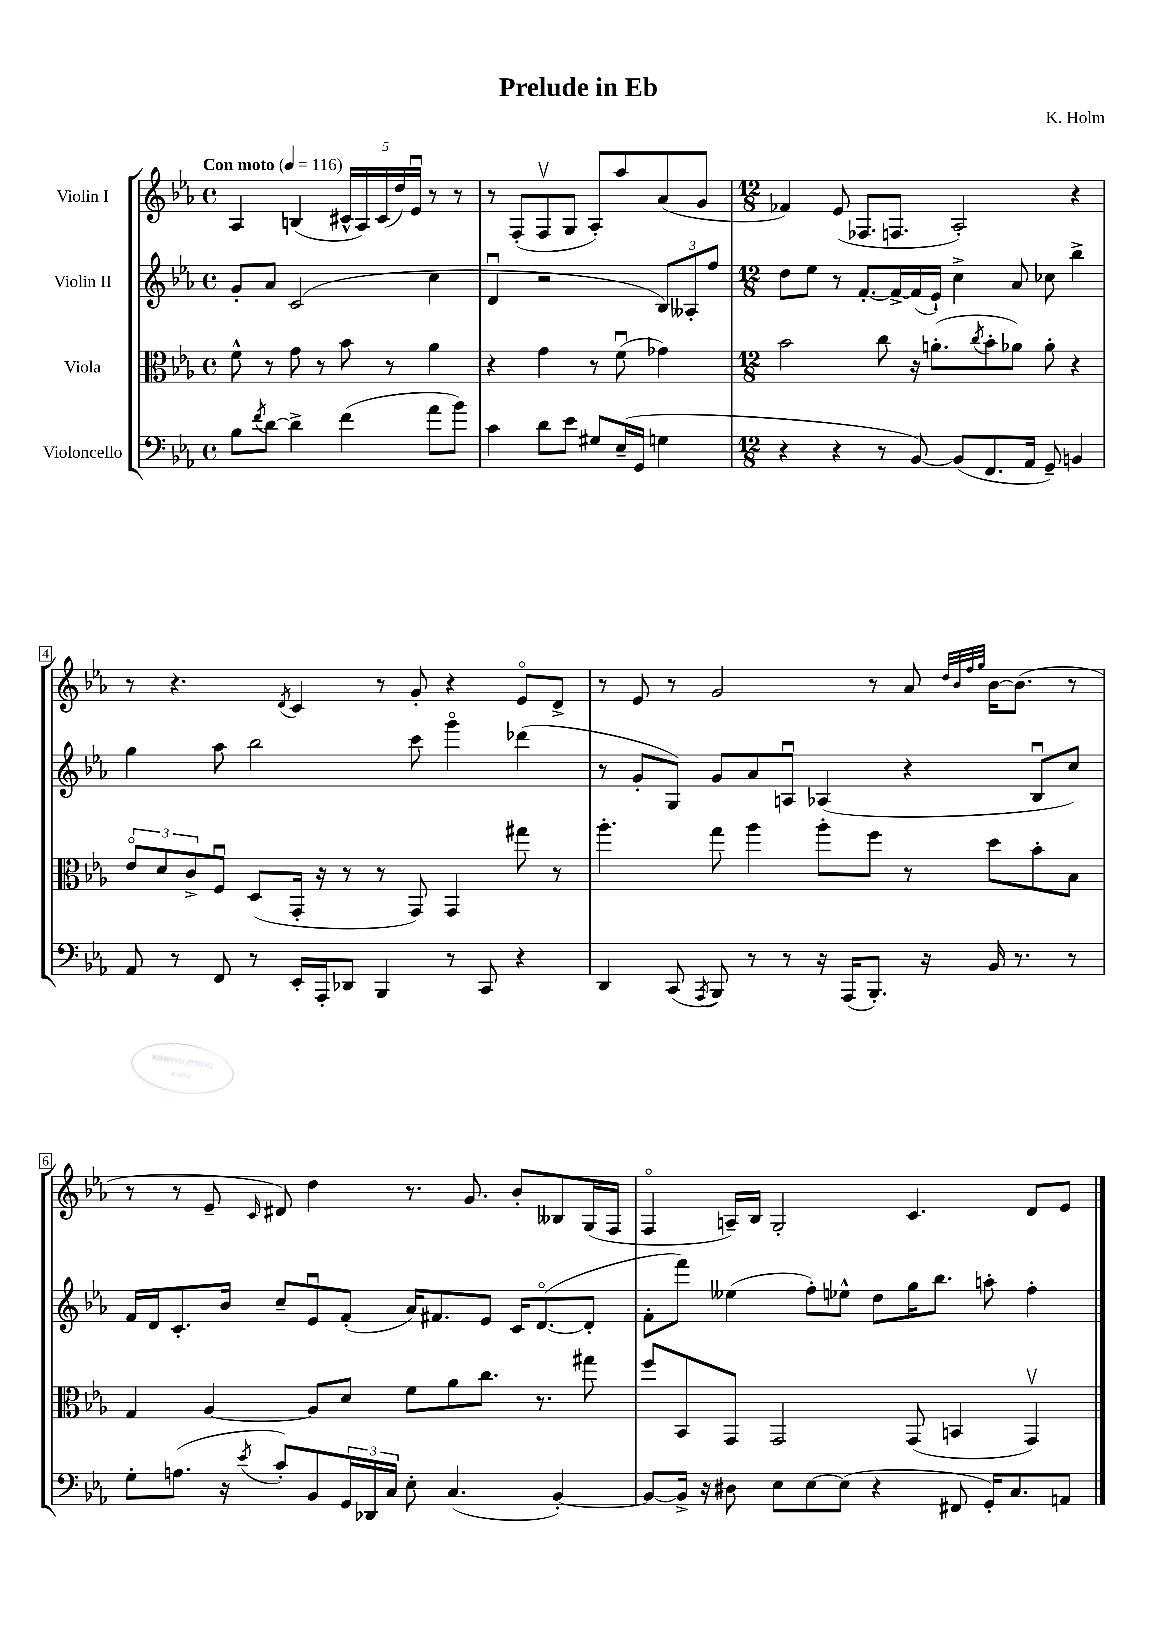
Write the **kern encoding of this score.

**kern	**kern	**kern	**kern
*part4	*part3	*part2	*part1
*staff4	*staff3	*staff2	*staff1
*I"Violoncello	*I"Viola	*I"Violin II	*I"Violin I
*clefF4	*clefC3	*clefG2	*clefG2
*k[b-e-a-]	*k[b-e-a-]	*k[b-e-a-]	*k[b-e-a-]
*M4/4	*M4/4	*M4/4	*M4/4
*met(c)	*met(c)	*met(c)	*met(c)
*MM116	*MM116	*MM116	*MM116
=1	=1	=1	=1
!	!	!	!LO:TX:a:B:t=Con moto
8B-\L	8f^^\	8g'/L	4A-/
8qf/	.	.	.
[8d\J	8r	8a-/J	.
4d^\]	8g\	(2c/	(4Bn/
.	8r	.	.
(4f\	8b-\	.	20c#X^^/LL
.	.	.	20A-/)
.	.	.	(20c#/
.	8r	.	.
.	.	.	20dd/)
.	.	.	20e-u/JJ
8a-\L	4a-\	4cc\	8r
8b-\J)	.	.	8r
=2	=2	=2	=2
4c\	4r	4du/	8r
.	.	.	(8F'/L
8d\L	4g\	2r	8Fv/
8e-\J	.	.	8G/J
8G#X/L	8r	.	8A-'/L)
(16E-~/L	(8fu\	.	8aa-/
16GG/JJ	.	.	.
4Gn\	4g-X\)	12B-/L)	(8a-/
.	.	12A--X'/	.
.	.	.	8g/J
.	.	12ff/J	.
=3	=3	=3	=3
*M12/8	*M12/8	*M12/8	*M12/8
4r	2b-\	8dd\L	4f-X/)
.	.	8ee-\J	.
4r	.	8r	(8e-/
.	.	[8.f'/L	8.F-X/L
8r	8cc\	.	.
.	.	16f^/L_	8.Fn/J
[8BB-/)	16r	(16f/]	.
.	(8.an'\L	16e-`/JJ)	.
(8BB-/L]	.	4cc^\	2A-'/)
.	8qcc/	.	.
8.FF/	8b-'\	.	.
.	8a-X\J)	8a-/	.
16AA-/Jk	.	.	.
8GG~/)	8a-'\	8cc-X\	.
4BBn/	4r	4bb-^\	4r
!!LO:LB:g=z
=4	=4	=4	=4
8AA-/	12e-/L	4gg\	8r
.	12d/	.	.
8r	.	.	4.r
.	12c^/	.	.
8FF/	8Fu/J	8aa-\	.
8r	(8D/L	2bb-\	.
.	.	.	8qd/
16EE-'/LL	16GG'/Jk	.	4c/
16AAA-'/J	16r	.	.
8DD-X/J	8r	.	.
4BBB-/	8r	.	8r
.	8GG/)	8ccc\	8g'/
8r	4GG/	4ggg\	4r
8CC/	.	.	.
4r	8gg#X\	(4ddd-X\	8e-/L
.	8r	.	8d^/J
=5	=5	=5	=5
4DD/	4.aa-'\	8r	8r
.	.	8g'/L	8e-/
(8CC/	.	8G/J)	8r
8qAAA-/	.	.	.
8BBB-/)	8gg\	8g/L	2g/
8r	4aa-\	8a-/	.
8r	.	8Anu/J	.
16r	8aa-'\L	(4A-X/	.
(16AAA-/KL	.	.	.
8.BBB-'/J)	8ff\J	.	8r
.	8r	4r	8a-/
16r	.	.	.
.	.	.	32qqdd/LLL
.	.	.	32qqb-/
.	.	.	32qqff/
.	.	.	32qqgg/JJJ
16BB-/	8dd\L	.	[16b-\KL
8.r	.	.	(8.b-\J]
.	8b-'\	8B-u/L	.
8r	8B-\J	8cc/J)	8r
!!LO:LB:g=z
=6	=6	=6	=6
8G'\L	4G/	16f/LL	8r
.	.	16d/J	.
(8.An\J	.	8.c'/	8r
.	[4A-/	.	8e-~/
16r	.	16b-/Jk	.
8qe-/	.	.	16qqc/
8c'/L)	.	8cc~/L	8d#X/)
8BB-/	8A-/L]	8e-u/	4dd\
24GG/L	8d/J	(8f'/J	.
24DD-X/	.	.	.
24C/JJ	.	.	.
8E-'\	8f\L	16a-/KL)	8.r
.	.	8.f#X/	.
(4.C/	8a-\	.	.
.	.	.	8.g/
.	8.cc\J	8e-/J	.
.	.	16c/KL	8b-'/L
.	8.r	([8.d/	.
[4BB-'/)	.	.	8B--X/
.	8gg#X\	8d'/J]	(16G/L
.	.	.	16F/JJ
=7	=7	=7	=7
8BB-/L_	8ff/L	8f'\L	4F/
16BB-^/Jk]	8BB-/	8fff\J)	.
16r	.	.	.
8D#X\	8GG/J	(4ee--X\	16An~/LL)
.	.	.	16B-/JJ
8E-\L	2GG/	.	2G'/
[8E-\	.	8ff'\L)	.
(8E-\J]	.	8ee-X^^\J	.
4r	.	8dd\L	.
.	(8GG/	16gg\K	4.c/
.	.	8.bb-\J	.
8FF#X/	4BBn/	.	.
16GG'/KL)	.	8aan'\	.
8.C/	.	.	.
.	4GGv/)	4ff'\	8d/L
8AAn/J	.	.	8e-/J
==	==	==	==
*-	*-	*-	*-
